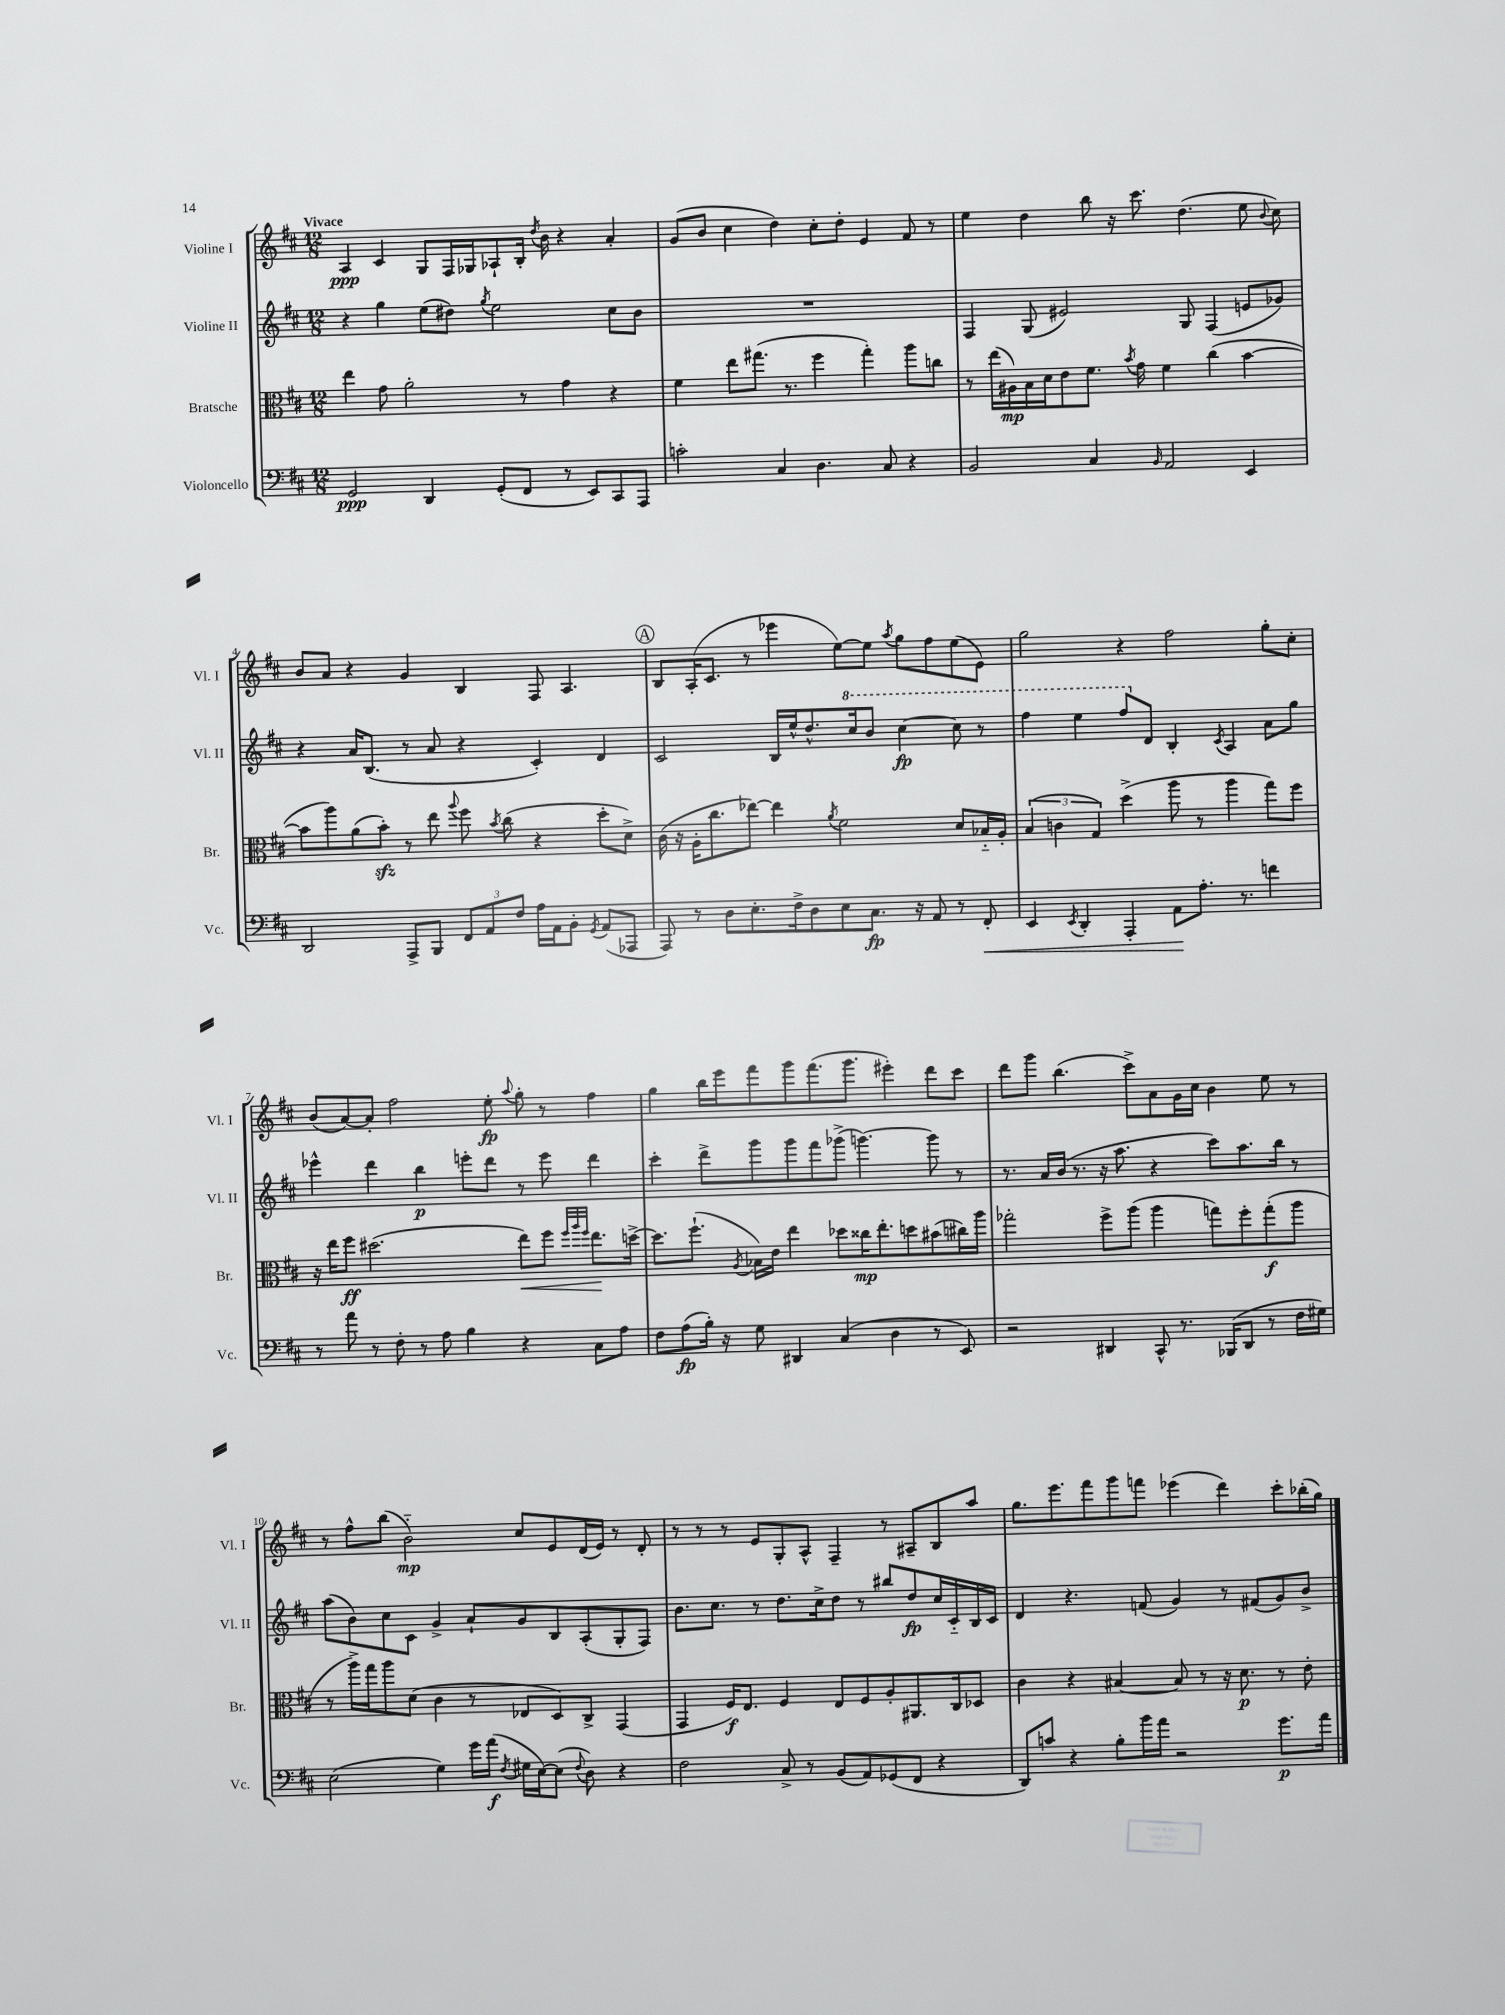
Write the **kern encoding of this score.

**kern	**kern	**kern	**kern
*staff4	*staff3	*staff2	*staff1
*clefF4	*clefC3	*clefG2	*clefG2
*k[f#c#]	*k[f#c#]	*k[f#c#]	*k[f#c#]
*M12/8	*M12/8	*M12/8	*M12/8
2GG	4ee	4r	4A
.	8g	4gg	4c#
.	2a'	.	.
4DD	.	(8ee	8G
.	.	8dd#)	16F#
.	.	.	16G-
.	.	8qgg	.
(8GG'	.	2ee	8A-`
8FF#	8r	.	16B'
.	.	.	8qdd
.	.	.	16b
8r	4g	.	4r
8EE)	.	.	.
8CC#	4r	8cc#	4a'
8AAA	.	8b	.
=	=	=	=
2c'	4f#	1.r	(8g
.	.	.	8b
.	8ee	.	4cc#
.	(8.gg#	.	.
4C#	.	.	4dd)
.	8.r	.	.
4.D	4ff#	.	8cc#'
.	.	.	8dd'
.	4gg#')	.	4e
8C#	.	.	.
4r	8aa	.	8f#
.	8cc	.	8r
=	=	=	=
2BB	8r	4F#	4ee
.	(16ee	.	.
.	16A#)	.	.
.	16B	(8G	4dd
.	16d	.	.
.	8e	2e#)	.
4C#	8.f#	.	8bb
.	.	.	16r
.	8qb	.	.
.	16g	.	8.ccc#
16qqBB	.	.	.
2AA	4f#	.	.
.	.	8G	(4.dd
.	(4cc#	(4F#	.
4EE	[4b	8e	8ee
.	.	.	8qqb
.	.	8g-)	8cc#)
=	=	=	=
2DD	8b]	4r	8b
.	8aa)	.	8a
.	(8a	16a	4r
.	.	(8.B	.
.	8b')	.	.
8AAA^	8r	8r	4g
8BBB	8ee	8a	.
.	8qqaa	.	.
12FF#	8ff#	4r	4B
12AA	.	.	.
.	8qb	.	.
.	(8cc#	.	.
12F#	.	.	.
16A	4r	4c#')	8F#
16AA	.	.	.
8BB'	.	.	4.A
8qGG	.	.	.
(8AA	8dd'	4d	.
8AAA-	8d^)	.	.
=	=	=	=
8AAA)	(16c#	2c#	8B
.	16r	.	.
8r	16A'	.	(16A'
.	8.cc#	.	8.c#
8D	.	.	.
8.E'	[8ee-)	.	8r
.	4ee-]	16B	4eee-
16F#^	.	16ee^^	.
8D	.	8.dd^^	.
.	8qa	.	.
8E	2f#	.	[8ee)
.	.	16ccc#	.
8.C#	.	8bb	8ee]
.	.	.	8qaa
.	.	[4ccc#	8gg
16r	.	.	.
8AA	.	.	8ff#
8r	8d	8ccc#]	(8ee
8FF#'	16B-'~	8r	8e)
.	16A'	.	.
=	=	=	=
4EE	(6B	4fff#	2gg
.	6c	.	.
8qEE	.	.	.
4DD'	.	4eee	.
.	6G)	.	.
4AAA'	(4dd^	8fff#	4r
.	.	8d	.
8AA	8aa	4B'	2ff#
8.A'	8r	.	.
.	.	8qc#	.
.	4aa	4A	.
8.r	.	.	.
4f	8gg)	8a	8gg'
.	8ff#	8gg	8cc#'
=	=	=	=
8r	16r	4eee-^^	(8b
.	16ee	.	.
8a	8ff#	.	[8a)
8r	(2.dd#	4ddd	8a']
8F#'	.	.	2ff#
8r	.	4bb	.
8A	.	.	.
4B	.	8eee'	.
.	.	8ddd	8ee'
.	.	.	8qqaa
4r	8ee)	8r	8gg'
.	8ff#	8eee	8r
.	32qqff#	.	.
.	32qqaa	.	.
.	32qqff#	.	.
8C#	8.ee	4ddd	4ff#
8A	.	.	.
.	[16dd^	.	.
=	=	=	=
8F#	8.dd]	4ccc#'	4gg
(8A	.	.	.
.	(8.ff#`	.	.
16B')	.	8ddd^	16bb
16r	.	.	16eee
.	8qA	.	.
8G	16B-)	8ggg	8fff#
.	16e	.	.
4DD#	4ee	8ggg	8ggg
.	.	8fff#	(8.fff#
(4C#	8dd-	(8ggg-^	.
.	.	.	8.ggg
.	16cc##	[4.ggg)	.
.	8.ee'	.	.
4D	.	.	4eee#')
.	8dd	.	.
8r	(8b#	8ggg]	8ddd
8EE)	16cc#)	8r	8ccc#
.	16aa	.	.
=	=	=	=
2r	2gg-'	8.r	8ddd
.	.	.	8ggg
.	.	16a	.
.	.	(16b	(4.bb
.	.	8.r	.
4DD#	8ff#^	16r	.
.	.	8.aa	.
.	(8aa	.	8ccc#^)
8CC#^^	4aa	4r	8a
8.r	.	.	16g
.	.	.	16cc#
.	8gg)	8ccc#)	4b
(16BBB-	.	.	.
8DD#	8ff#'	8.aa	.
8r	(8gg'	.	8ee
.	.	16bb	.
16F#	8aa	8r	8r
16G#)	.	.	.
=	=	=	=
(2E	8r	(8aa	8r
.	16aa^)	8b)	8ff#^^
.	16gg	.	.
.	8aa	8cc#	(8bb
.	(8d	8c#	2b'~)
4G)	4c#	4g^	.
16g	8r	8a`	.
(16a	.	.	.
8qF#	.	.	.
16G#	8E-	8g	8cc#
[16E)	.	.	.
(8E]	8D)	8B	8e
8qqF#	.	.	.
8D)	8C#^	(8A'	(16d
.	.	.	16e)
4r	(4GG	8G'	8r
.	.	8F#)	8d'
=	=	=	=
2F#	4GG	8.b	8r
.	.	.	8r
.	.	8.cc#	.
.	16F#)	.	8r
.	8.E	.	.
.	.	8r	8e
8C#^	4F#	8.dd	8G'
8r	.	.	8A^^
.	.	16cc#^	.
(8BB	8E	8dd	4F#~
8AA)	8F#	8r	.
(8GG-	8A'	8bb#	8r
8FF#	8.AA#	8dd	8A#~
4r	.	16cc#	8B
.	16C#	16c#'~	.
.	8D-	16B	8aa
.	.	16c#	.
=	=	=	=
8DD)	4c#	4d	8.gg
8c	.	.	.
.	.	.	8.eee
4r	4r	4.r	.
.	.	.	8fff#
8B'	[4B#	.	8ggg
16b	.	(8f	8fff
16a	.	.	.
2r	8B#]	4g)	(4eee-
.	8r	.	.
.	16r	8r	4ddd)
.	8.d	.	.
.	.	(8f#	.
8.g	8r	8g)	8ccc#'
.	8e'	8b^	(16bb-'
16a	.	.	16gg)
==	==	==	==
*-	*-	*-	*-
